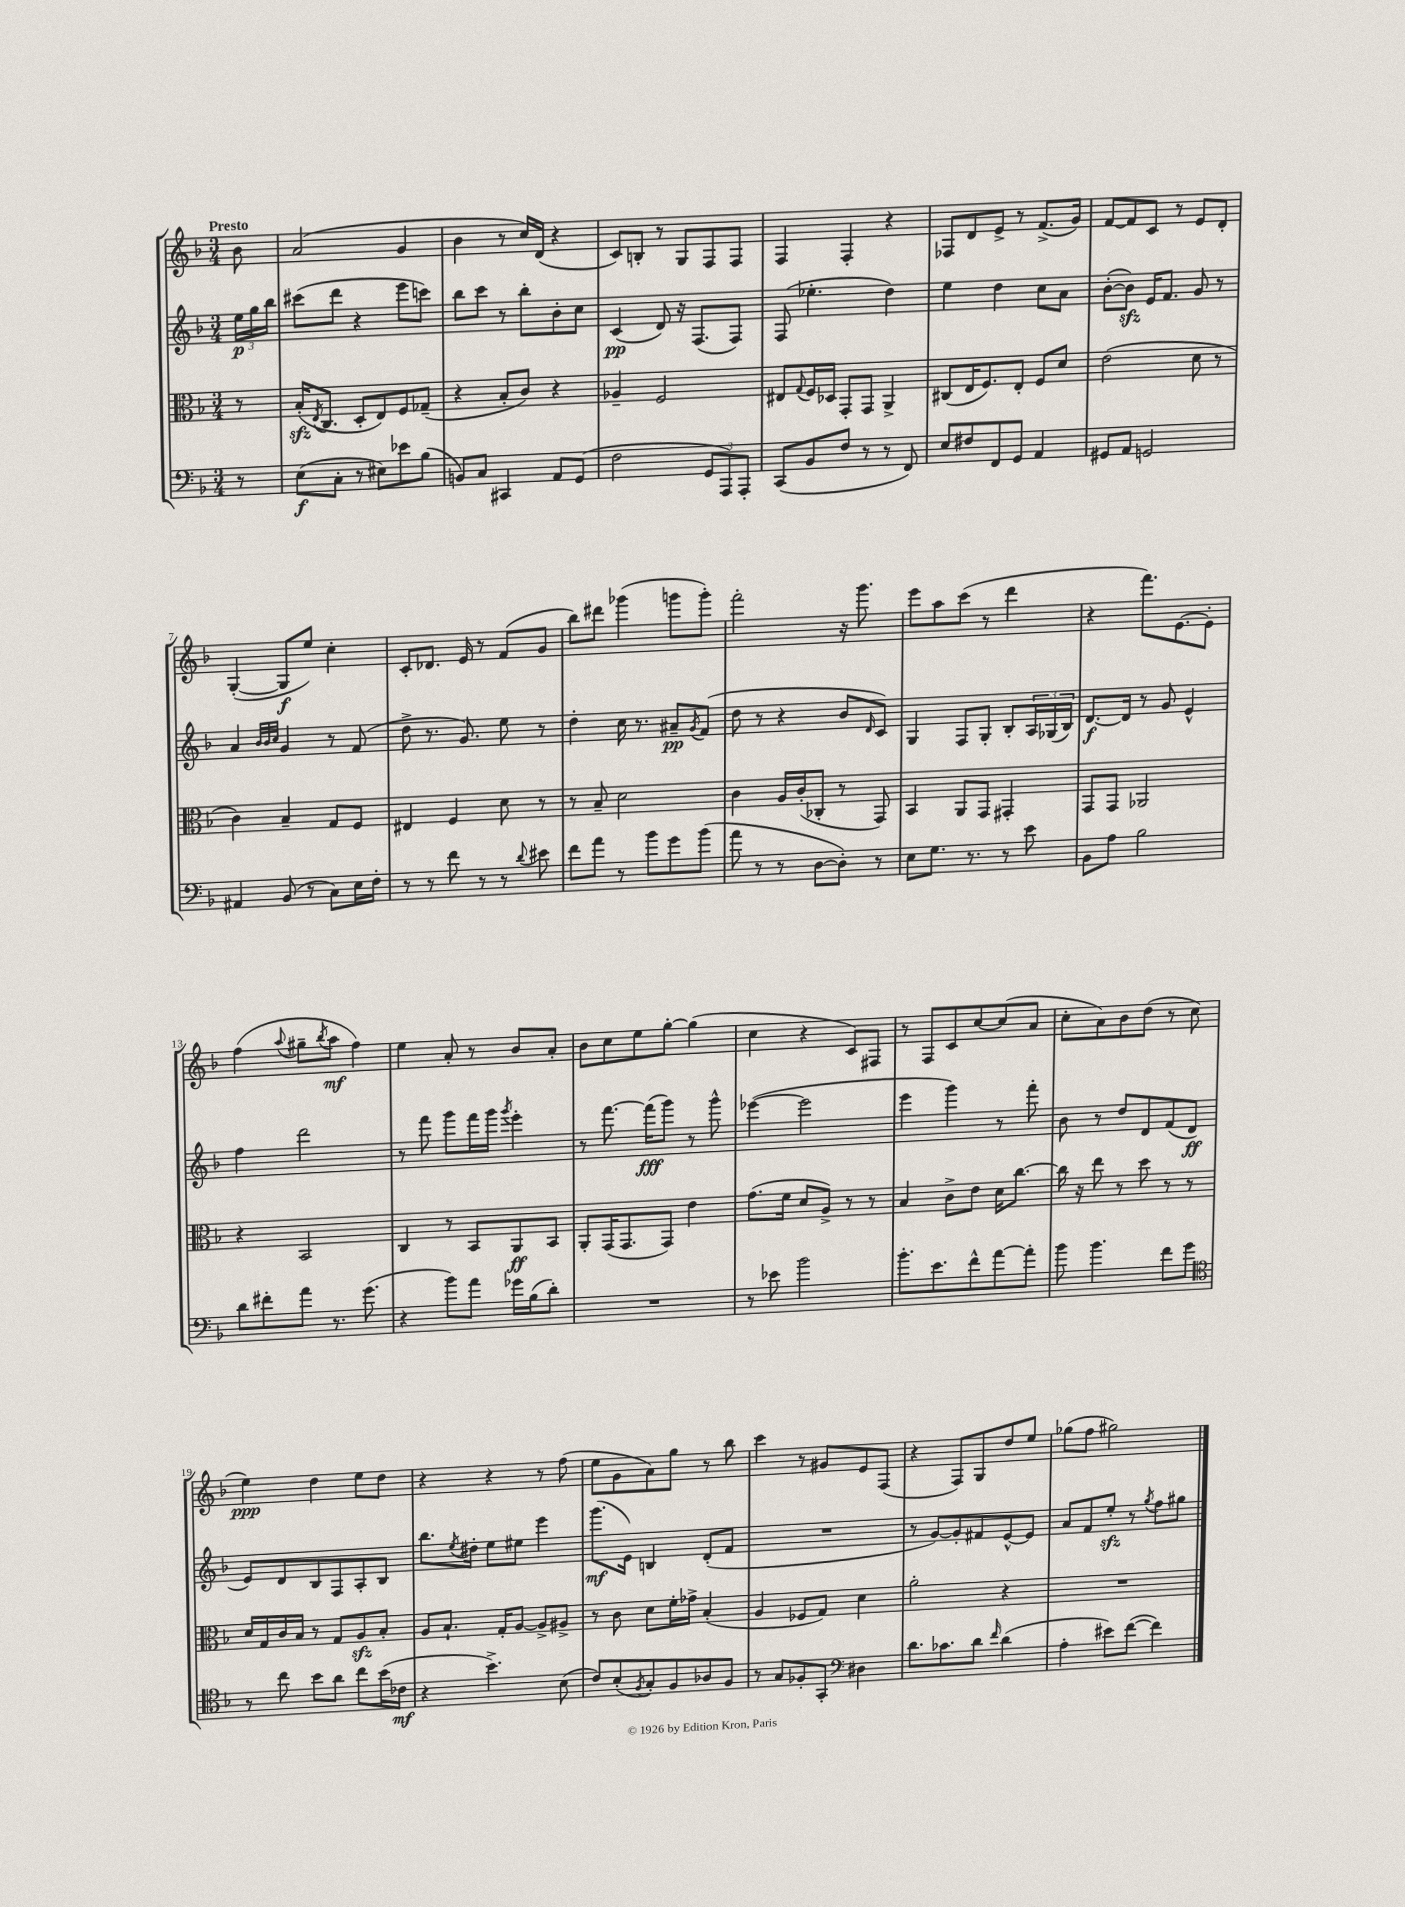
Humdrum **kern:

**kern	**dynam	**kern	**dynam	**kern	**dynam	**kern	**dynam
*part4	*part4	*part3	*part3	*part2	*part2	*part1	*part1
*staff4	*staff4	*staff3	*staff3	*staff2	*staff2	*staff1	*staff1
*clefF4	*	*clefC3	*	*clefG2	*	*clefG2	*
*k[b-]	*	*k[b-]	*	*k[b-]	*	*k[b-]	*
*M3/4	*	*M3/4	*	*M3/4	*	*M3/4	*
=	=	=	=	=	=	=	=
!	!	!	!	!	!	!LO:TX:a:B:t=Presto	!
8r	.	8r	.	24ee\LL	p	8b-\	.
.	.	.	.	24gg\	.	.	.
.	.	.	.	24bb-\JJ	.	.	.
=1	=1	=1	=1	=1	=1	=1	=1
(8E\L	f	(16B-zz'/KL	.	(8ccc#X\L	.	(2a/	.
.	.	8qE/	.	.	.	.	.
.	.	8.C/J	.	.	.	.	.
8C'\J	.	.	.	8ddd\J	.	.	.
8r	.	8D'/L	.	4r	.	.	.
8E#X\L)	.	8E/)	.	.	.	.	.
8e-X\	.	8F/	.	8eee\L	.	4g/	.
(8B-\J	.	(8G-X~/J	.	8cccn\J)	.	.	.
=2	=2	=2	=2	=2	=2	=2	=2
8BBn/L)	.	4r	.	8bb-\L	.	4b-\	.
8C/J	.	.	.	8ccc\J	.	.	.
4CC#X/	.	8B-'/L	.	8r	.	8r	.
.	.	8c/J)	.	8bb-'\L	.	16cc/LL)	.
.	.	.	.	.	.	(16d/JJ	.
8AA/L	.	4r	.	8b-'\	.	4r	.
(8GG/J	.	.	.	8cc\J	.	.	.
=3	=3	=3	=3	=3	=3	=3	=3
2F\	.	4A-X~/	.	(4c/	pp	8c/L)	.
.	.	.	.	.	.	8Bn'/J	.
.	.	2F/	.	8d/)	.	8r	.
.	.	.	.	16r	.	8G/L	.
.	.	.	.	(8.F/L	.	.	.
12GG/L	.	.	.	.	.	8F/	.
12AAA/)	.	.	.	.	.	.	.
.	.	.	.	8F/J)	.	8F/J	.
12AAA'/J	.	.	.	.	.	.	.
=4	=4	=4	=4	=4	=4	=4	=4
(8CC/L	.	8E#X/L	.	(8F/	.	4F/	.
.	.	8qqG/	.	.	.	.	.
8BB-/	.	16F/L	.	4.ee-X'\	.	.	.
.	.	16D-X/JJ	.	.	.	.	.
8F/J	.	8GG'/L	.	.	.	4F'/	.
8r	.	8GG/J	.	.	.	.	.
8r	.	4AA^/	.	4dd\)	.	4r	.
8FF/)	.	.	.	.	.	.	.
=5	=5	=5	=5	=5	=5	=5	=5
8E/L	.	(8C#X/L	.	4ee\	.	8F-X/L	.
8F#X/	.	16E/K	.	.	.	8d/	.
.	.	8.F/)	.	.	.	.	.
8FF/	.	.	.	4dd\	.	8e^/J	.
8GG/J	.	8E'/J	.	.	.	8r	.
4AA/	.	8F/L	.	8cc\L	.	(8.f^/L	.
.	.	8d/J	.	8a\J	.	.	.
.	.	.	.	.	.	16g/Jk)	.
=6	=6	=6	=6	=6	=6	=6	=6
8GG#X/L	.	(2e\	.	([8b-'\L	.	[8f/L	.
8AA/J	.	.	.	8b-zz\J])	.	8f/]	.
2GGn/	.	.	.	16e/KL	.	8c/J	.
.	.	.	.	8.f/J	.	.	.
.	.	.	.	.	.	8r	.
.	.	8d\	.	8g/	.	8e/L	.
.	.	8r	.	8r	.	8d'/J	.
!!LO:LB:g=z
=7	=7	=7	=7	=7	=7	=7	=7
4AA#X/	.	4c\)	.	4a/	.	([4G'/	.
.	.	.	.	32qqb-/LLL	.	.	.
.	.	.	.	32qqb-/	.	.	.
.	.	.	.	32qqcc/JJJ	.	.	.
(8BB-/	.	4B-~/	.	4g/	.	8G/L]	f
8r	.	.	.	.	.	8ee/J)	.
8C\L)	.	8G/L	.	8r	.	4cc'\	.
16E\L	.	8F/J	.	(8f/	.	.	.
16F'\JJ	.	.	.	.	.	.	.
=8	=8	=8	=8	=8	=8	=8	=8
8r	.	4E#X/	.	8dd^\	.	8c'/L	.
8r	.	.	.	8.r	.	8.d-X/J	.
8f\	.	4F/	.	.	.	.	.
.	.	.	.	8.g/)	.	16e/	.
8r	.	.	.	.	.	8r	.
8r	.	8d\	.	8ee\	.	(8f/L	.
8qqd/	.	.	.	.	.	.	.
8e#X\	.	8r	.	8r	.	8g/J	.
=9	=9	=9	=9	=9	=9	=9	=9
8f\L	.	8r	.	4dd'\	.	8bb-\L)	.
8a\J	.	8B-~/	.	.	.	8ddd#X\J	.
8r	.	2d\	.	16cc\	.	(4ggg-X\	.
.	.	.	.	8.r	.	.	.
8b-\L	.	.	.	.	.	.	.
8g\	.	.	.	8a#X~/L	pp	8gggn\L	.
.	.	.	.	8qg/	.	.	.
(8b-\J	.	.	.	(8f/J	.	8ggg'\J)	.
=10	=10	=10	=10	=10	=10	=10	=10
8a\	.	4c\	.	8dd\	.	2fff'\	.
8r	.	.	.	8r	.	.	.
8r	.	16A/LL	.	4r	.	.	.
.	.	(16c'/J	.	.	.	.	.
[8D\L	.	8C-X'/J	.	.	.	.	.
8D'\J])	.	8r	.	8b-/L	.	16r	.
.	.	.	.	.	.	8.ggg\	.
.	.	.	.	16qqd/	.	.	.
8r	.	8GG/)	.	8c/J)	.	.	.
=11	=11	=11	=11	=11	=11	=11	=11
8E\L	.	4BB-/	.	4G/	.	8eee\L	.
8.G\J	.	.	.	.	.	8aa\	.
.	.	8AA/L	.	8F/L	.	(8ccc\J	.
8.r	.	.	.	.	.	.	.
.	.	8GG/J	.	8G'/J	.	8r	.
8r	.	4GG#X'/	.	8B-'/L	.	4ddd\	.
8e\	.	.	.	24A/L	.	.	.
.	.	.	.	(24G-X/	.	.	.
.	.	.	.	24B-/JJ)	.	.	.
=12	=12	=12	=12	=12	=12	=12	=12
8BB-\L	.	8GG/L	.	[8.d/L	f	4r	.
8A\J	.	8GG/J	.	.	.	.	.
.	.	.	.	16d/Jk]	.	.	.
2B-\	.	2AA-X/	.	8r	.	8.fff\L)	.
.	.	.	.	8g/	.	.	.
.	.	.	.	.	.	[8.e\	.
.	.	.	.	4e^^/	.	.	.
.	.	.	.	.	.	8e'\J]	.
!!LO:LB:g=z
=13	=13	=13	=13	=13	=13	=13	=13
8d\L	.	4r	.	4ff\	.	(4ff\	.
8f#X'\	.	.	.	.	.	.	.
.	.	.	.	.	.	8qqaa/	.
8a\J	.	2BB-/	.	2ddd\	.	8gg#X~\L	.
.	.	.	.	.	.	8qbb-/	.
8.r	.	.	.	.	.	8aa\J	mf
.	.	.	.	.	.	4ff\)	.
(8.g\	.	.	.	.	.	.	.
=14	=14	=14	=14	=14	=14	=14	=14
4r	.	4C/	.	8r	.	4ee\	.
.	.	.	.	8fff\	.	.	.
8b-\L)	.	8r	.	8ggg\L	.	8a'/	.
8a\J	.	8BB-/L	.	16fff\L	.	8r	.
.	.	.	.	16ggg\JJ	.	.	.
.	.	.	.	8qggg/	.	.	.
16g-X\LL	.	8AA/	ff	4eee'\	.	8b-/L	.
(16B-\J	.	.	.	.	.	.	.
8d'\J)	.	8BB-/J	.	.	.	8a'/J	.
=15	=15	=15	=15	=15	=15	=15	=15
2.r	.	8AA'/L	.	8r	.	8b-\L	.
.	.	(16GG/K	.	[8.fff\	.	8cc\	.
.	.	8.GG/	.	.	.	.	.
.	.	.	.	.	.	8ee\	.
.	.	.	.	(16fff\KL]	fff	.	.
.	.	8GG/J)	.	8ggg\J)	.	[8gg'\J	.
.	.	4e\	.	8r	.	(4gg\]	.
.	.	.	.	8ggg^^\	.	.	.
=16	=16	=16	=16	=16	=16	=16	=16
8r	.	(8.g\L	.	([4eee-X\	.	4cc\	.
8e-X\	.	.	.	.	.	.	.
.	.	16f\Jk	.	.	.	.	.
2b-\	.	8d/L	.	2eee-\]	.	4r	.
.	.	8A^/J)	.	.	.	.	.
.	.	8r	.	.	.	8c/L)	.
.	.	8r	.	.	.	8F#X/J	.
=17	=17	=17	=17	=17	=17	=17	=17
8.b-'\L	.	4B-/	.	4eee\	.	8r	.
.	.	.	.	.	.	8F/L	.
8.e\	.	.	.	.	.	.	.
.	.	8c^\L	.	4ggg\)	.	8c/	.
8f^^\	.	8e\J	.	.	.	[8cc/	.
[8a\	.	16d\KL	.	8r	.	(8cc/]	.
.	.	[8.cc\J	.	.	.	.	.
8a'\J]	.	.	.	8fff'\	.	8a/J	.
=18	=18	=18	=18	=18	=18	=18	=18
8b-\	.	16cc\]	.	8b-\	.	8cc'\L	.
.	.	16r	.	.	.	.	.
4.b-\	.	8ee\	.	8r	.	8a\)	.
.	.	8r	.	8dd/L	.	8b-\	.
.	.	8dd\	.	8d/	.	(8dd\J	.
8f\L	.	8r	.	(8f/	.	8r	.
8g\J	.	8r	.	8d/J	ff	8cc\	.
!!LO:LB:g=z
=19	=19	=19	=19	=19	=19	=19	=19
*clefC4	*	*	*	*	*	*	*
8r	.	16d/LL	.	8e/L)	.	4ee\)	ppp
.	.	16G/	.	.	.	.	.
8cc\	.	16c/	.	8d/	.	.	.
.	.	16B-/JJ	.	.	.	.	.
8b-\L	.	8r	.	8B-/	.	4dd\	.
8a\J	.	8G/L	.	8F/	.	.	.
8cc\L	.	8Azz/	.	8A'/	.	8ee\L	.
(16b-\L	.	8B-'/J	.	8B-/J	.	8dd\J	.
16c-X\JJ	mf	.	.	.	.	.	.
=20	=20	=20	=20	=20	=20	=20	=20
4r	.	8A/L	.	8.bb-\L	.	4r	.
.	.	8.B-`/J	.	.	.	.	.
.	.	.	.	8qee/	.	.	.
.	.	.	.	16dd#X'\Jk	.	.	.
4.b-^\)	.	.	.	8ee\L	.	4r	.
.	.	16G'/KL	.	.	.	.	.
.	.	[8A/J	.	8ee#X\J	.	.	.
.	.	8A^/L]	.	4eee\	.	8r	.
(8B-\	.	8A#X^/J	.	.	.	(8ff\	.
=21	=21	=21	=21	=21	=21	=21	=21
8c/L)	.	8r	.	(8.ggg\L	mf	8ee\L	.
(8B-'/	.	8c\	.	.	.	8g\	.
.	.	.	.	16e\Jk)	.	.	.
8qF/	.	.	.	.	.	.	.
8G'/)	.	8d\L	.	4Bn/	.	8a\)	.
8F/	.	16f'\L	.	.	.	8gg\J	.
.	.	16g-X^\JJ	.	.	.	.	.
8A-X/	.	(4B-'/	.	(8d'/L	.	8r	.
8F/J	.	.	.	8f/J	.	8bb-\	.
=22	=22	=22	=22	=22	=22	=22	=22
8r	.	4A/	.	2.r	.	4ccc\	.
8G/L	.	.	.	.	.	.	.
8F-X'/	.	8F-X/L	.	.	.	8r	.
8GG'/J	.	8G/J)	.	.	.	8g#X/L	.
*clefF4	*	*	*	*	*	*	*
4D#X\	.	4d\	.	.	.	8e/	.
.	.	.	.	.	.	(8F/J	.
=23	=23	=23	=23	=23	=23	=23	=23
8.d\L	.	2a'\	.	8r	.	4r	.
.	.	.	.	[8g/L)	.	.	.
8.c-X\	.	.	.	.	.	.	.
.	.	.	.	8g'/]	.	8F/L)	.
8d\J	.	.	.	8f#X/	.	8G/	.
16qqf/	.	.	.	.	.	.	.
(4d\	.	4r	.	[8e^^/	.	8dd/	.
.	.	.	.	8e/J]	.	8ee/J	.
=24	=24	=24	=24	=24	=24	=24	=24
4A'\	.	2.r	.	8a/L	.	(8gg-X\L	.
.	.	.	.	8f/	.	8ff\J	.
8e#X\L)	.	.	.	8eezz'/J	.	2gg#X\)	.
([8f\J	.	.	.	8r	.	.	.
.	.	.	.	8qgg/	.	.	.
4f\])	.	.	.	8ff\L	.	.	.
.	.	.	.	8gg#X\J	.	.	.
==	==	==	==	==	==	==	==
*-	*-	*-	*-	*-	*-	*-	*-
